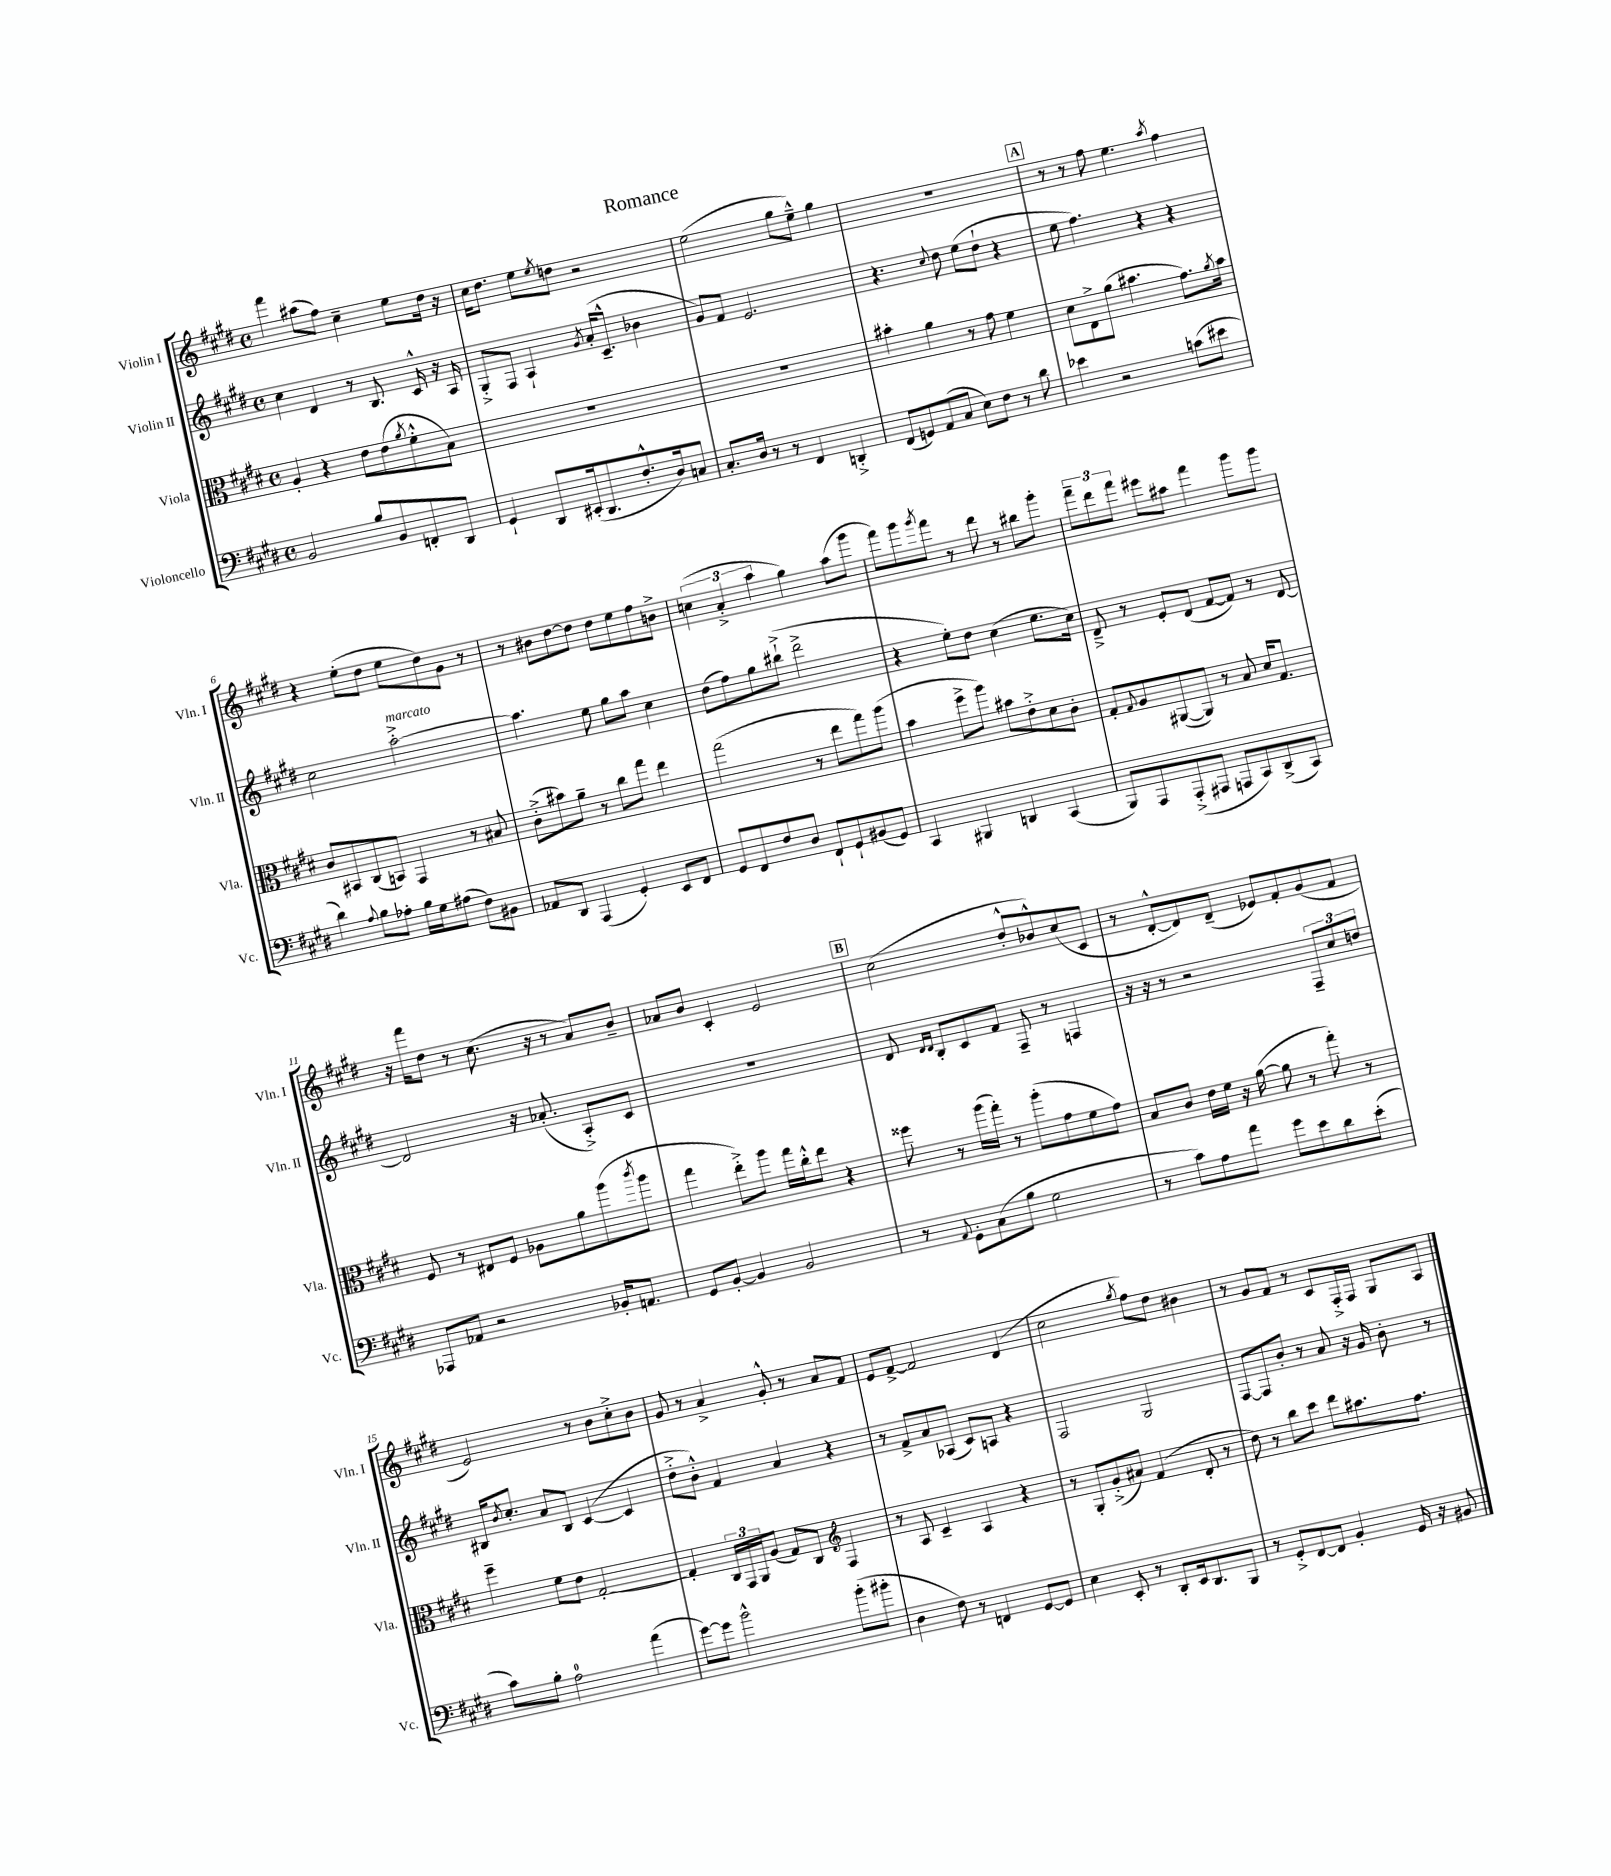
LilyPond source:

\header { title = "Romance" }
<<
\new StaffGroup <<
\new Staff = "s0" \with { instrumentName = "Violin I" shortInstrumentName = "Vln. I" } {
    \clef treble \key e \major \defaultTimeSignature \time 4/4
    fis'''4 ais''8( fis''8) cis''4-- e''8 dis''16 r16 |
    cis''16 dis''8. e''8 \acciaccatura { e''8 } d''8 r2 |
    e''2( gis''8 e''8---^) gis''4 |
    R1 |
    \mark \markup { \box "A" } r8 r8 fis''8 e''4. \acciaccatura { a''8 } fis''4 |
    r4 e''8-.( dis''8 e''8 dis''8) gis'8 r8 |
    r8 bis'8 dis''8~ dis''8 dis''8 e''8 fis''8 b'8-> |
    \tuplet 3/2 { c''4( a'4-.-> a''4 } gis''4) a''8( gis'''8 |
    fis'''8) gis'''8 \acciaccatura { gis'''8 } fis'''8 r8 dis'''8 r8 bis''8 gis'''8-. |
    \tuplet 3/2 { fis'''8-- dis'''8 fis'''8 } eis'''8 ais''8 fis'''4 gis'''8 gis'''8 |
    r16 fis'''16 dis''8 r8 cis''8.( r16 r8 a'8) b'8-- |
    aes'8 b'8 cis'4-. e'2 |
    \mark \markup { \box "B" } cis''2( dis''8-.-^ bes'8-^) cis''8( cis'8 |
    r8 dis'8~-.-^ dis'8) dis'8--( ees'8) fis'8-. gis'8( fis'8 |
    e'2) r8 b'8 cis''8-.-> b'8 |
    gis'8 r8 a'4-> gis'8-.-^ r8 a'8 fis'8 |
    e'8 fis'8~-> fis'2 dis'4( |
    cis''2 \acciaccatura { gis''8 } fis''8) dis''8 bis'4 |
    r8 gis'8 fis'8 r8 cis'8 fis16-.-> fis16 gis8 a8 \bar "|." |
}
\new Staff = "s1" \with { instrumentName = "Violin II" shortInstrumentName = "Vln. II" } {
    \clef treble \key e \major \defaultTimeSignature \time 4/4
    cis''4 dis'4 r8 b8. cis'16-^ r16 a16 |
    gis8-.-> fis8 a4-! \acciaccatura { gis'8 } a'16-.( cis'8.---^ bes'4 |
    gis'8) fis'8 e'2. |
    r4. \appoggiatura { cis''8 } dis''8 e''8( dis''8-! r4 |
    \mark \markup { \box "A" } e''8 fis''4.) r4 r4 |
    cis''2 a''2~-.->^\markup { \italic "marcato" } |
    a''4. e''8 gis''8 a''8 cis''4 |
    dis''8( fis''8) gis''8 bis''8-!->( dis'''2-> |
    r4 e''8-.) dis''8 cis''4( e''8. cis''16) |
    dis'8---> r8 e'8-. dis'8( fis'8~ fis'8) r8 dis'8~ |
    dis'2 r16 aes'8.-.( a8-.->) cis'8 |
    R1 |
    \mark \markup { \box "B" } dis'8 \grace { dis'16 dis'16 } b8-. cis'8 fis'8 fis8-- r8 f4 |
    r16 r16 r8 r2 \tuplet 3/2 { fis8-- cis''8 d''8 } |
    bis16 \acciaccatura { b'8 } cis''8.-. a'8 bis8 cis'4~( cis'4 |
    dis''8-.-> b'8-.-^) fis'4 a'4 r4 |
    r8 fis'8-> a'8 aes8( cis'8) a8 r4 |
    fis2 gis2 |
    fis8~ fis8 b'8-. r8 a'8 r16 gis'16 b'8-. r8 \bar "|." |
}
\new Staff = "s2" \with { instrumentName = "Viola" shortInstrumentName = "Vla." } {
    \clef alto \key e \major \defaultTimeSignature \time 4/4
    a4-. r4 e'8 e'8( \acciaccatura { a'8 } fis'8-.-^ b8) |
    R1 |
    R1 |
    bis'4-. a'4 r8 gis'8 fis'4 |
    \mark \markup { \box "A" } dis'8 e8-> a'8( bis'4. gis'8.) \acciaccatura { a'8 } bis'16 |
    cis'8 bis,8 cis8( b,8) gis,4 r8 bis8 |
    cis'8-.->( bis'8) a'8-- r8 cis''8 gis''8 e''4 |
    gis''2( r8 e''8 gis''8) a''8( |
    b'4 fis''8-> a''8) bis'8 e'8-.-> dis'8 cis'8-. |
    gis8-. \appoggiatura { gis8 } a8 ais,8~( ais,8) r8 b8 dis'16 gis8. |
    fis8 r8 eis8 fis8 aes8 a'8 a''8( \acciaccatura { cis'''8 } a''8 |
    gis''4 e''8-.->) a''8 gis''16 cis''16-.-^ e''8 r4 |
    \mark \markup { \box "B" } fisis''8 r8 a''16( gis''16-.) r8 a''8-.( gis'8 fis'8 gis'8) |
    b8 cis'8 e'16 fis'16 r16 a'16~( a'8 r8 gis''8-.) r8 |
    fis''4-- fis'8 e'8 gis2~-. |
    gis4-. \tuplet 3/2 { cis16 gis,16 a,16 } a8( gis8) cis8 \clef treble fis4 |
    r8 a8 cis'4-- a4 r4 |
    r8 gis8-. gis'8-.->( ais'8) fis'4( dis'8-. r8 |
    dis''8) r8 b''8 cis'''8 dis'''8 ais''8. fis''8. \bar "|." |
}
\new Staff = "s3" \with { instrumentName = "Violoncello" shortInstrumentName = "Vc." } {
    \clef bass \key e \major \defaultTimeSignature \time 4/4
    b,2 b8 b,8 f,8-. dis,8 |
    gis,4-! dis,8 eis,16-.( dis,8. fis8.-.-^ dis16) c8 |
    cis8.-. dis16 r8 r8 fis,4 d,4-.-> |
    fis,8( g,8) a,8( cis8 e8) fis8 r8 dis'8 |
    \mark \markup { \box "A" } ees'4 r2 c'8( eis'8 |
    dis'4) \appoggiatura { a8 } b8 aes8-. b16 gis16 ais8( fis8) bis,8 |
    aes,8 dis,8 a,,4( gis,4-.) e,8 fis,8 |
    gis,8 fis,8 fis8 dis8 fis,8-! gis,8-! bis,8( gis,8) |
    cis,4 bis,,4 d,4 cis,4( |
    b,,8) a,,8 a,,8-.->( ais,,8 a,,8 cis,8) dis,8->( cis,8) |
    aes,,8 aes,8 r2 bes,16-. a,8. |
    gis,8 b,8~-. b,4 b,2 |
    \mark \markup { \box "B" } r8 \appoggiatura { a,8 } gis,8-. cis8( b8 gis2 |
    r8 cis'8) a8 a'8 gis'8 e'8 dis'8 e'8-.( |
    cis'8) b8-. a2-0 a'4( |
    gis'8~) gis'8 b'2-^ b'8-.( bis'8-. |
    dis4 fis8) r8 f,4 gis,8~ gis,8 |
    e4 e,8-. r8 dis,8-. e,16 dis,8. b,,8 |
    r8 gis,8-.-> fis,8~ fis,8 b,4-. gis,16 r16 bis,8 \bar "|." |
}
>>
>>
